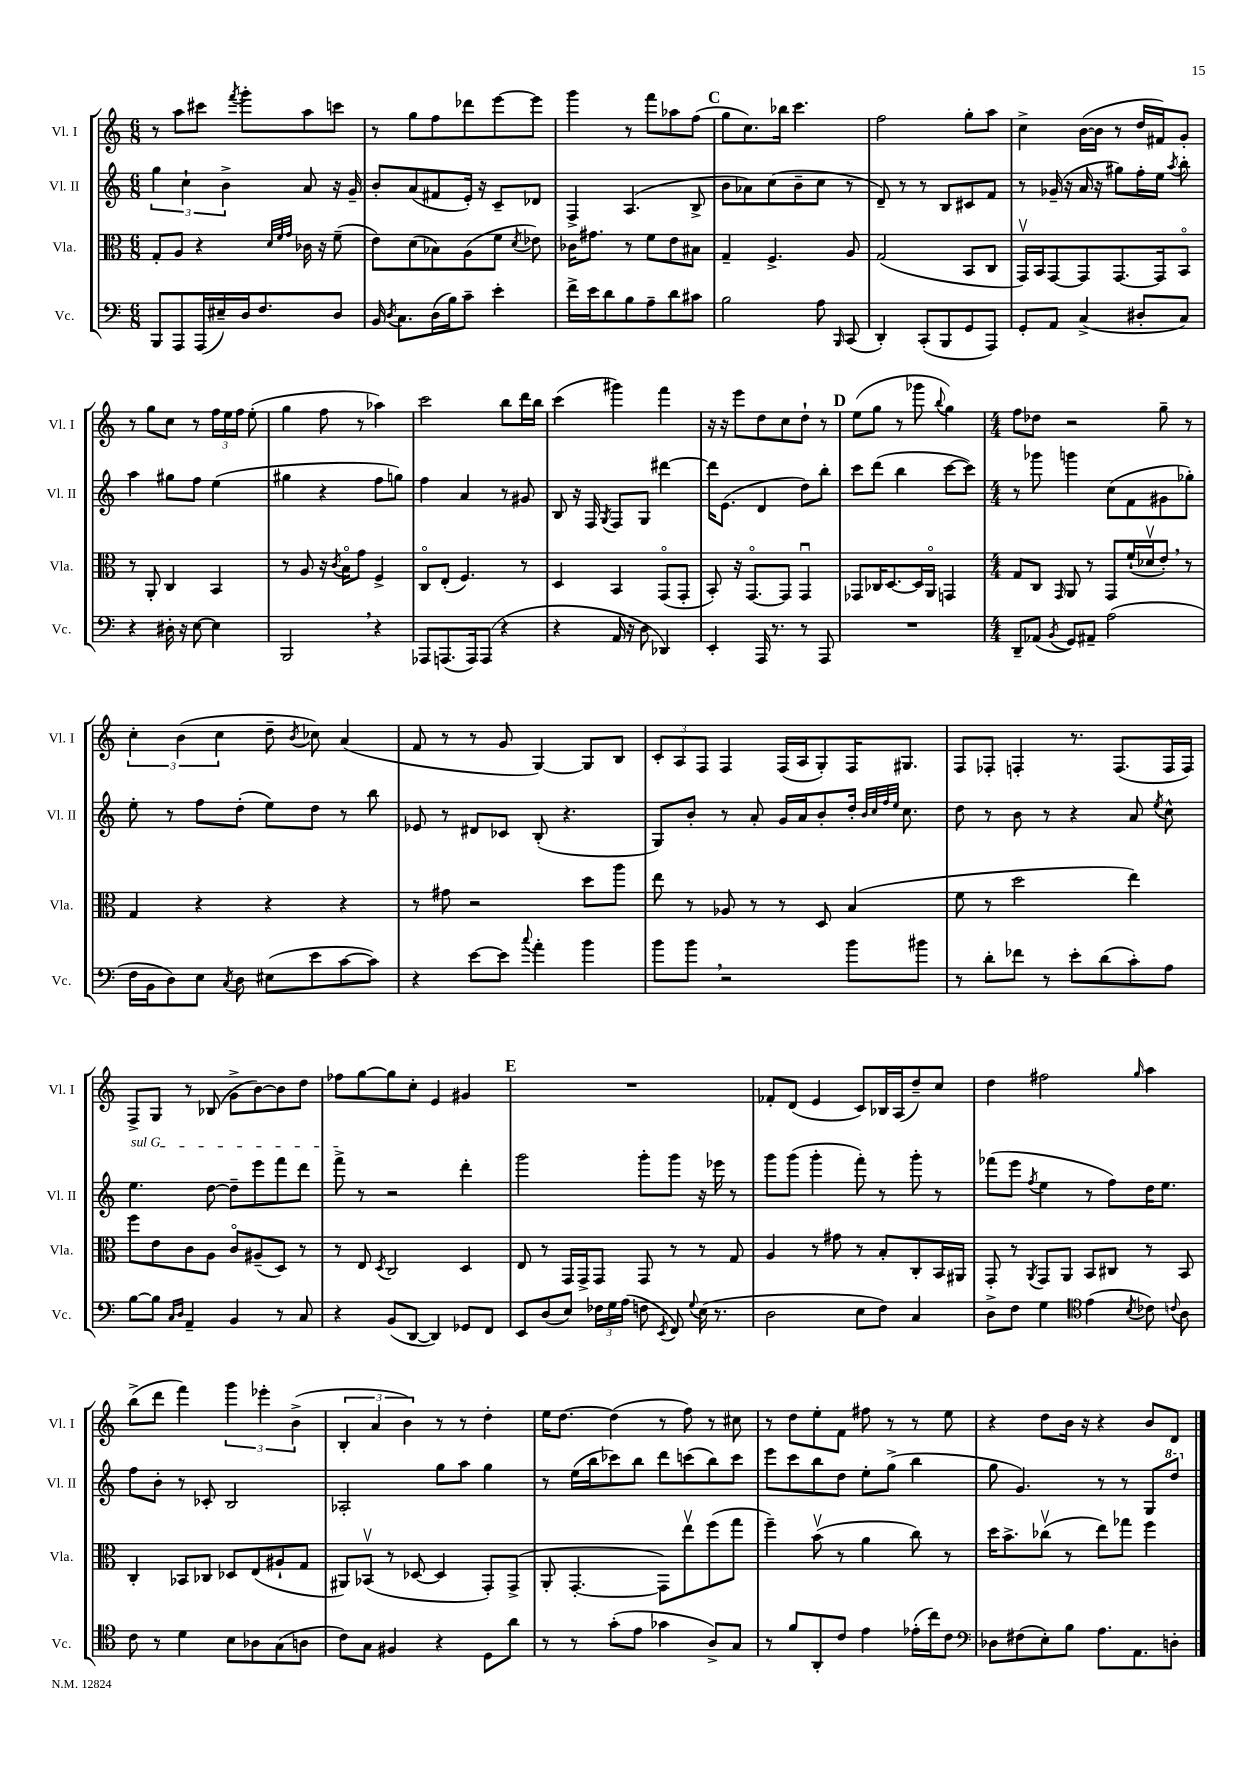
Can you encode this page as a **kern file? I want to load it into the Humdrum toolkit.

**kern	**kern	**kern	**kern
*staff4	*staff3	*staff2	*staff1
*clefF4	*clefC3	*clefG2	*clefG2
*k[]	*k[]	*k[]	*k[]
*M6/8	*M6/8	*M6/8	*M6/8
8BBB	8G'	6gg	8r
8AAA	8A	.	8aa
.	.	6cc`	.
(16AAA	4r	.	8ccc#
16E#~)	.	.	.
.	.	6b^	.
.	.	.	8qfff
16D	.	.	8ggg'
8.F	.	.	.
.	32qqd	.	.
.	32qqf	.	.
.	32qqg	.	.
.	16c-	8a	8aa
.	16r	.	.
8D	(8f~	16r	8ccc
.	.	16g~	.
=	=	=	=
16BB	8e)	8b'	8r
8qD	.	.	.
8.C	.	.	.
.	(8d	(8a	8gg
(16D	8B-)	8f#	8ff
16B)	.	.	.
8c~	(8A	16e')	8ddd-
.	.	16r	.
4e'	8f	8c~	[8eee
.	8qd	.	.
.	8e-)	8d-	8eee]
=	=	=	=
16f^	16c-	4F^	4ggg
16e	8.g#	.	.
8d	.	.	.
8B	8r	(4.A	8r
8A~	8f	.	8fff
8d	8e	.	8aa-
8c#	8B#	8B^	(8ff
=	=	=	=
2B	4G~	8b	8gg
.	.	8a-)	8.cc)
.	4.F^	(8cc	.
.	.	.	16bb-
.	.	8b~	4.ccc
8A	.	8cc	.
16qqBBB	.	.	.
(8CC	8A	8r	.
=	=	=	=
4DD')	(2G	8d~)	2ff
.	.	8r	.
(8CC'	.	8r	.
8BBB	.	8B	.
8GG	8BB	8c#	8gg'
8AAA)	8C	8f	8aa
=	=	=	=
8GG'	16GGv)	8r	4cc^
.	16BB	.	.
8AA	[8GG	(16g-~	.
.	.	16r	.
(4C^	8GG]	16a	([16b
.	.	16r	16b]
.	[8.GG	8gg#)	8r
8D#'	.	16ff'	16dd
.	16GG]	16ee	16f#)
.	.	8qaa	.
8C)	8BBo	8bb'	8g'
=	=	=	=
4r	8r	4aa	8r
.	8AA'	.	8gg
16D#'	4C	8gg#	8cc
16r	.	.	.
[8E	.	8ff	8r
4E]	4BB	(4ee	24ff
.	.	.	24ee
.	.	.	24ff
.	.	.	(8ee'
=	=	=	=
2BBB	8r	4gg#	4gg
.	8A	.	.
.	16r	4r	8ff
.	8qc	.	.
.	16Bo	.	.
.	8g	.	8r
4r	4F^	8ff	4aa-)
.	.	8gg)	.
=	=	=	=
8AAA-	8Co	4ff	2ccc
(8.AAA	(8E'	.	.
.	4.F)	4a	.
16AAA)	.	.	.
(8AAA	.	.	.
4r	.	8r	8bb
.	8r	8g#	16ddd
.	.	.	16bb
=	=	=	=
4r	4D	8B	(4ccc
.	.	16r	.
.	.	16F	.
.	.	8qG	.
16AA	4BB	8F	4ggg#)
16r	.	.	.
8D	.	8G	.
4DD-)	(8GGo	[4ddd#	4fff
.	8GG'	.	.
=	=	=	=
4EE'	8BB')	16ddd#]	16r
.	.	(8.e	16r
.	16r	.	8eee
.	[8.GGo	.	.
16AAA	.	4d	8dd
8.r	.	.	.
.	8GG]	.	8cc
8r	4GGu	8dd)	8dd`
8AAA	.	8bb'	8r
=	=	=	=
2.r	8GG-	8ccc	(8ee
.	16C-	(8ddd	8gg
.	[8.D	.	.
.	.	4bb	8r
.	16D]	.	8ggg-
.	16AAo	.	.
.	.	.	8qqbb
.	4GG	[8ccc	4gg)
.	.	8ccc])	.
=	=	=	=
*M4/4	*M4/4	*M4/4	*M4/4
8DD~	8G	8r	8ff
(8AA-	8C	8ggg-	8dd-
8qBB	16qqGG	.	.
8GG)	8AA	4ggg	2r
8AA#~	8r	.	.
(2A	8GG	(8cc	.
.	(16f`	8f	.
.	16d-v	.	.
.	8e')	8g#	8gg~
.	8r	8gg-')	8r
=	=	=	=
16F	4G	8ee'	6cc'
16BB	.	.	.
8D)	.	8r	.
.	.	.	(6b
8E	4r	8ff	.
.	.	.	6cc
8qC	.	.	.
8D	.	(8dd'	.
(8E#	4r	8ee)	8dd~
.	.	.	8qb
8e	.	8dd	8cc-)
[8c	4r	8r	(4a
8c])	.	8bb	.
=	=	=	=
4r	8r	8e-	8f
.	8g#	8r	8r
[8e	2r	8d#	8r
8e]	.	8c-	8g
8qqcc	.	.	.
4a'	.	(8B'	[4G)
.	.	4.r	.
4b	8dd	.	8G]
.	8aa	.	8B
=	=	=	=
8b	8ee	8G)	12c'
.	.	.	12A
8b	8r	8b'	.
.	.	.	12F
2r	8A-	8r	4F
.	8r	8a'	.
.	8r	16g	(16F
.	.	16a	16A
.	8D	8b'	8G')
8b	(4B	16dd'	16F
.	.	32qqb	.
.	.	32qqcc	.
.	.	32qqff	.
.	.	32qqee	.
.	.	8.cc	8.G#
8b#	.	.	.
=	=	=	=
8r	8f	8dd	8F
8d'	8r	8r	8F-'
8f-	2dd	8b	4F'
8r	.	8r	.
8e'	.	4r	8.r
(8d	.	.	.
.	.	.	(8.F
8c')	4ee)	8a	.
.	.	8qee	.
8A	.	8cc^^	16F
.	.	.	16F)
=	=	=	=
[8B	8ff	4.ee	8F^
8B]	8e	.	8G
16qqC	.	.	.
16qqD	.	.	.
4AA~	8c	.	8r
.	8A	[8dd	(8B-
4BB	8co	8dd~]	8g^
.	(8A#~	8eee	[8b)
8r	8D)	8fff	8b]
8C	8r	8ddd	8dd
=	=	=	=
4r	8r	8fff^	8ff-
.	8E	8r	[8gg
.	8qD	.	.
(8BB	2C	2r	8gg]
[8DD	.	.	8cc'
4DD])	.	.	4e
8GG-	4D	4ddd'	4g#
8FF	.	.	.
=	=	=	=
8EE	8E	2ggg	1r
(8D	8r	.	.
8E)	16GG	.	.
.	16GG^	.	.
24F-	8GG	.	.
24G	.	.	.
(24A	.	.	.
8F	8GG	8ggg'	.
8qEE	.	.	.
8FF)	8r	8ggg	.
8qqG	.	.	.
(16E	8r	16r	.
8.r	.	16eee-	.
.	8G	8r	.
=	=	=	=
2D	4A	8ggg	8f-'
.	.	(8ggg	(8d
.	8r	4ggg'	4e
.	8g#	.	.
8E	8r	8fff')	8c)
8F)	8B'	8r	16B-
.	.	.	(16A
4C	8C'	8ggg'	8dd~)
.	16BB	8r	8cc
.	16AA#	.	.
=	=	=	=
8D^	8GG'	(8fff-	4dd
8F	8r	8eee	.
.	8qAA	8qff	.
4G	8GG	4ee	2ff#
.	8AA	.	.
*clefC4	*	*	*
(4e	8BB	8r	.
.	8C#	8ff)	.
8qB	.	.	16qqgg
8c-)	8r	16dd	4aa
.	.	8.ee	.
8qqc	.	.	.
8A	8BB	.	.
=	=	=	=
8c	4C'	8ff	(8bb^
8r	.	8b'	8ddd
4d	8BB-	8r	4fff)
.	8C-	8c-'	.
8B	8D-	2B	6ggg
8A-	(8E	.	.
.	.	.	6eee-'
(8G	8A#`	.	.
.	.	.	(6b^
8A	8G	.	.
=	=	=	=
8c)	8AA#)	2A-'	6B'
8G	(8BB-v	.	.
.	.	.	6a
4F#	8r	.	.
.	.	.	6b)
.	[8D-	.	.
4r	4D-]	8gg	8r
.	.	8aa	8r
8D	8GG')	4gg	4dd'
8a	(8GG^	.	.
=	=	=	=
8r	8AA'	8r	16ee
.	.	.	[8.dd
8r	[4.GG'	(16ee	.
.	.	16bb	.
(8g'	.	8ccc-)	(4dd]
8e	.	8bb	.
4g-	8GG])	8ddd	8r
.	8eev	(8ccc	8ff)
8A^)	(8ff	8bb)	8r
8G	8gg	8ccc	8cc#
=	=	=	=
8r	4ff~)	8eee	8r
8f	.	8ccc	8dd
8AA'	(8bv	8bb	8ee'
8c	8r	8dd	8f
4e	4a	8ee'	8ff#
.	.	(8gg^	8r
(16e-'	8cc)	4bb	8r
16cc)	.	.	.
8c	8r	.	8ee
=	=	=	=
*clefF4	*	*	*
8D-	16dd	8gg	4r
.	8.b^	.	.
(8F#	.	4.g)	.
8E')	(8cc-v	.	8dd
8B	8r	.	16b
.	.	.	16r
8.A	8ee)	8r	4r
.	8gg-	8r	.
8.AA	.	.	.
.	4ff	8G	8b
8D'	.	8ddd	8d
==	==	==	==
*-	*-	*-	*-
